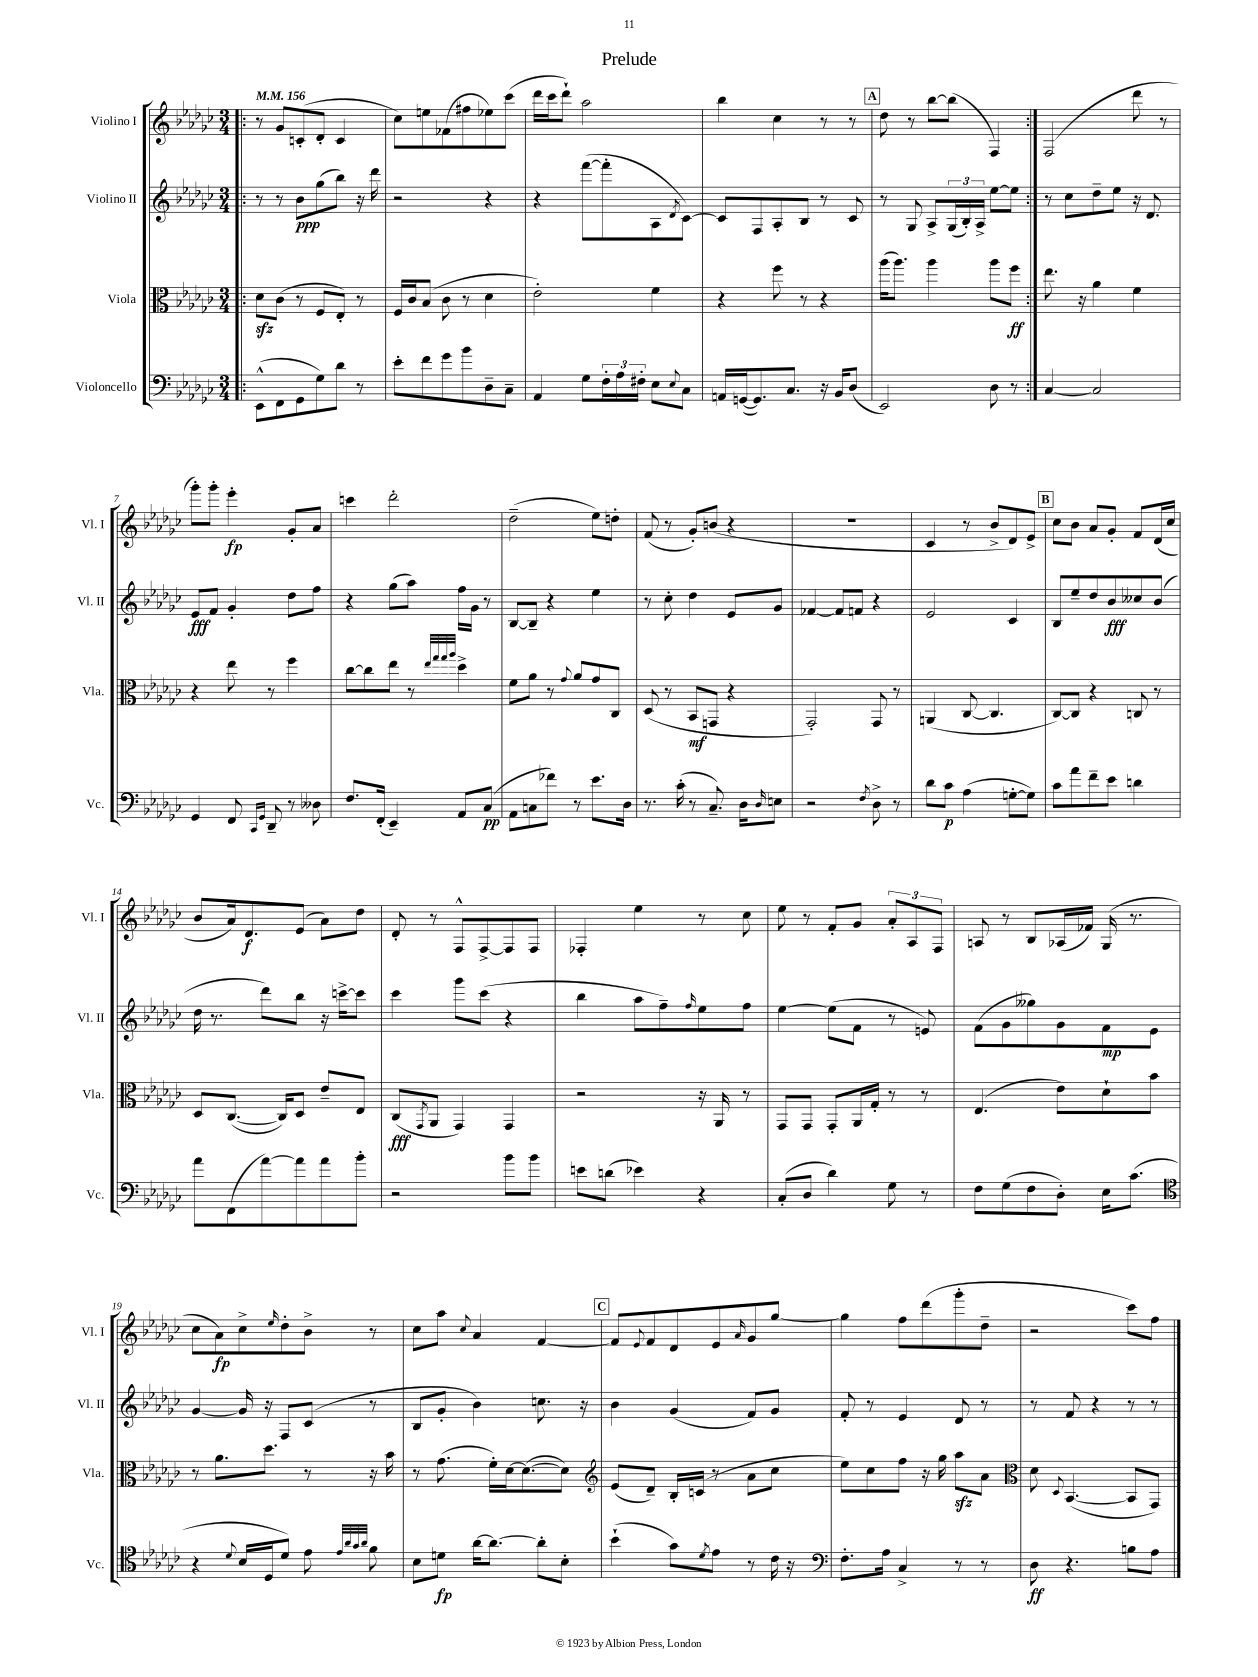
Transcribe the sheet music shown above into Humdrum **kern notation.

**kern	**kern	**kern	**kern
*staff4	*staff3	*staff2	*staff1
*clefF4	*clefC3	*clefG2	*clefG2
*k[b-e-a-d-g-c-]	*k[b-e-a-d-g-c-]	*k[b-e-a-d-g-c-]	*k[b-e-a-d-g-c-]
*M3/4	*M3/4	*M3/4	*M3/4
*MM156	*MM156	*MM156	*MM156
=!|:	=!|:	=!|:	=!|:
(8EE-^^\L	8d-\L	8r	8r
8FF\	(8c-\J	8r	8g-/L
8GG-\	8r	8b-\L	(8c'/
8G-\)	8F/L	(8gg-\	8d-'/J
8d-\J	8E-'/J)	8bb-\J)	4c/
8r	8r	16r	.
.	.	16ddd-\	.
=	=	=	=
8e-'\L	16F/LL	2r	8cc-\L)
.	16c-/J	.	.
8f\	(8B-/J	.	8ee\
8g-\	8c-\	.	(8f-\
8b-\	8r	.	8ff#\
8D-~\	4d-\	4r	8ee-\)
8C-~\J	.	.	(8ccc-\J
=	=	=	=
4AA-/	2e-'\)	4r	16ddd-\LL
.	.	.	16ccc-\J
.	.	.	8ddd-`\J)
8G-\L	.	([8fff\L	2aa-\
24F'\L	.	8fff'\]	.
24A-\	.	.	.
24F#'\JJ	.	.	.
8E-\L	4f\	8A-\	.
8qqE-/	.	8qd-/	.
8C-\J	.	[8c-\J)	.
=	=	=	=
16AA/LL	4r	8c-/]L	4bb-\
([16GG/J	.	.	.
8.GG/])	.	8F/	.
.	8ff\	8A-'/	4cc-\
8.C-/J	.	.	.
.	8r	8B-/J	.
16r	4r	8r	8r
16BB-/LK	.	.	.
(8D-/J	.	8c-/	8r
=	=	=	=
2EE-/)	(16aa-\LK	8r	8dd-\
.	8.aa-\J)	.	.
.	.	8G-/	8r
.	4aa-\	8A-^/L	[8bb-\L
.	.	(24G-/L	(8bb-\]J
.	.	24B-'/)	.
.	.	24A-^/JJ	.
8D-\	8aa-\L	[8ee-\L	4F/)
8r	8ff\J	8ee-\]J	.
=:|!	=:|!	=:|!	=:|!
[4C-/	8.ee-\	8r	(2F/
.	.	8cc-\L	.
.	16r	.	.
2C-/]	4a-\	8dd-~\	.
.	.	8ee-\J	.
.	4f\	16r	8ddd-\
.	.	8.d-/	.
.	.	.	8r
=	=	=	=
4GG-/	4r	8e-/L	8ggg-'\L)
.	.	8f/J	8ggg-'\J
8FF/	8ee-\	4g-'/	4eee-'\
16qqCC-/LL	.	.	.
16qqGG-/JJ	.	.	.
8DD-~/	8r	.	.
8r	4ff\	8dd-\L	8g-'/L
8D--\	.	8ff\J	8a-/J
=	=	=	=
8.F/L	[8cc-\L	4r	4ccc\
.	8cc-\]	.	.
(16FF'/Jk	.	.	.
4EE-~/)	8ee-\J	(8gg-\L	2ddd-'\
.	8r	8aa-\J)	.
.	32qqee-/LLL	.	.
.	32qqgg-/	.	.
.	32qqgg-/	.	.
.	32qqaa-/JJJ	.	.
8AA-/L	4dd-^\	16ff\LL	.
.	.	16g-\JJ	.
(8C-/J	.	8r	.
=	=	=	=
8AA-\L	8f\L	[8B-/L	(2dd-~\
8C\	8a-\J	8B-~/]J	.
8f-\J)	8r	4r	.
.	8qqg-/	.	.
8r	8a-/L	.	.
8.e-\L	8g-/	4ee-\	8ee-\L)
.	8C-/J	.	8dd'\J
16D-\Jk	.	.	.
=	=	=	=
8.r	(8D-/	8r	(8f/
.	8r	8cc-'\	8r
(16c-'\	.	.	.
8r	8BB-/L	4dd-\	8g-'/L)
8.C-~/)	8GG/J	.	(8b/J
.	4r	8e-/L	4r
16D-\LK	.	.	.
16qqD-/	.	.	.
8E\J	.	8g-/J	.
=	=	=	=
2r	2GG-'/)	[4f-/	2.r
.	.	8f-/]L	.
.	.	8f/J	.
8qF/	.	.	.
8D-^\	8GG-/	4r	.
8r	8r	.	.
=	=	=	=
8d-\L	(4AA/	2e-/	4c-/
8c-\J	.	.	.
(4A-\	[8C-/	.	8r
.	4.C-/]	.	8b-^/L
[8G'\L	.	4c-/	8d-/)
8G\]J)	.	.	8e-^/J
=	=	=	=
8c-\L	[8C-/L)	8B-/L	8cc-\L
8a-\	8C-/]J	8ee-~/	8b-\J
8f~\	4r	8dd-/	8a-/L
8e-\J	.	8b-/	8g-'/J
4d\	8C/	8cc--/	8f/L
.	8r	(8b-/J	(16d-/L
.	.	.	16cc-/JJ
=	=	=	=
8a-\L	8D-/L	16dd-\	8b-/L
.	.	8.r	.
(8FF\	([8.C-/J	.	16a-/k)
.	.	.	8.d-/
[8a-\)	.	8ddd-\L)	.
.	16C-/]LK)	.	.
8a-\]	8D-/J	8bb-\J	(8e-/J
8a-\	8e-~/L	16r	8a-\L)
.	.	[16ccc^\LK	.
8b-'\J	8E-/J	8ccc\]J	8dd-\J
=	=	=	=
2r	(8C-/L	4ccc-\	8d-'/
.	8qGG-/	.	.
.	8AA-/J	.	8r
.	4GG-/)	8ggg-\L	8F^^/L
.	.	(8ccc-\J	[8F^/
8b-\L	4GG-/	4r	8F/]
8b-\J	.	.	8F/J
=	=	=	=
8e\L	2r	4bb-\	4F-'/
(8d\J	.	.	.
4e-\)	.	8aa-\L	4ee-\
.	.	8ff~\)	.
.	.	16qqff/	.
4r	16r	8ee-\	8r
.	16AA-/	.	.
.	8r	8ff\J	8cc-\
=	=	=	=
(8C-'/L	8GG-/L	[4ee-\	8ee-\
8D-/J	8GG-/J	.	8r
4d-\)	8GG-'/L	(8ee-\]L	8f'/L
.	16AA-/L	8f\J	8g-/J
.	16G-'/JJ	.	.
8G-\	8r	8r	12a-'/L
.	.	.	12A-/
8r	8r	8e/)	.
.	.	.	12F/J
=	=	=	=
8F\L	(4.E-/	(8f\L	8A/
(8G-\	.	8g-\	8r
8F\	.	8gg--\)	8B-/L
8D-'\J)	8e-\L)	8g-\	(16A-/L
.	.	.	16f-/JJ)
16E-\LK	8d-`\	8f\	(16G-/
(8.c-\J	.	.	8.r
.	8b-\J	8e-\J	.
=	=	=	=
*clefC4	*	*	*
4r	8r	[4g-/	8cc-\L
.	8.a-\L	.	8a-\)
8qqd-/	.	.	.
16B-/LL	.	16g-/]	8cc-^\
16D-/J	8.dd-\J	16r	.
.	.	.	16qqee-/
8d-/J)	.	8F/L	8dd-'\
8e-\	8r	(8c-/J	8b-^\J
32qqe-/LLL	.	.	.
32qqa-/	.	.	.
32qqg-/	.	.	.
32qqa-/JJJ	.	.	.
8f\	16r	8r	8r
.	16b-\	.	.
=	=	=	=
8B-\L	8r	8B-/L	8cc-\L
8d\J	(8.g-\	8g-'/J	8aa-\J
.	.	.	8qqcc-/
[16a-\LK	.	4b-\)	4a-/
8.a-\_J	16f'\LL)	.	.
.	[16d-\J	.	.
.	(8.d-\_	.	.
8a-'\]L	.	8.cc\	[4f/
8B-'\J	8d-\]J)	.	.
.	.	16r	.
=	=	=	=
*	*clefG2	*	*
(4b-`\	(8e-/L	4b-\	8f/]L
.	.	.	8qqe-/
.	8d-~/J)	.	8f/
8g-\L)	16B-'/LL	(4g-/	8d-/
.	(16c/JJ	.	.
8qd-/	.	.	.
8e-\J	8r	.	8e-/
.	.	.	16qqa-/
8r	8a-\L	8f/L)	8g-/
16c-\	8cc-\J	8g-/J	[8gg-/J
16r	.	.	.
=	=	=	=
*clefF4	*	*	*
8.F'\L	8ee-\L)	8f'/	4gg-\]
.	8cc-\	8r	.
16A-\Jk	.	.	.
4C-^/	8ff\J	4e-/	8ff\L
.	16r	.	(8ddd-\
.	16gg-\	.	.
8r	8aa-\L	8d-/	8ggg-'\
8r	8a-\J	8r	8dd-~\J
=	=	=	=
*	*clefC3	*	*
8D-\	8d-\	8r	2r
.	8qqD-/	.	.
4.r	([4.BB-/	8f/	.
.	.	4r	.
8B\L	8BB-/]L	8r	8ccc-\L)
8A-\J	8GG-/J)	8r	8ff\J
==	==	==	==
*-	*-	*-	*-
